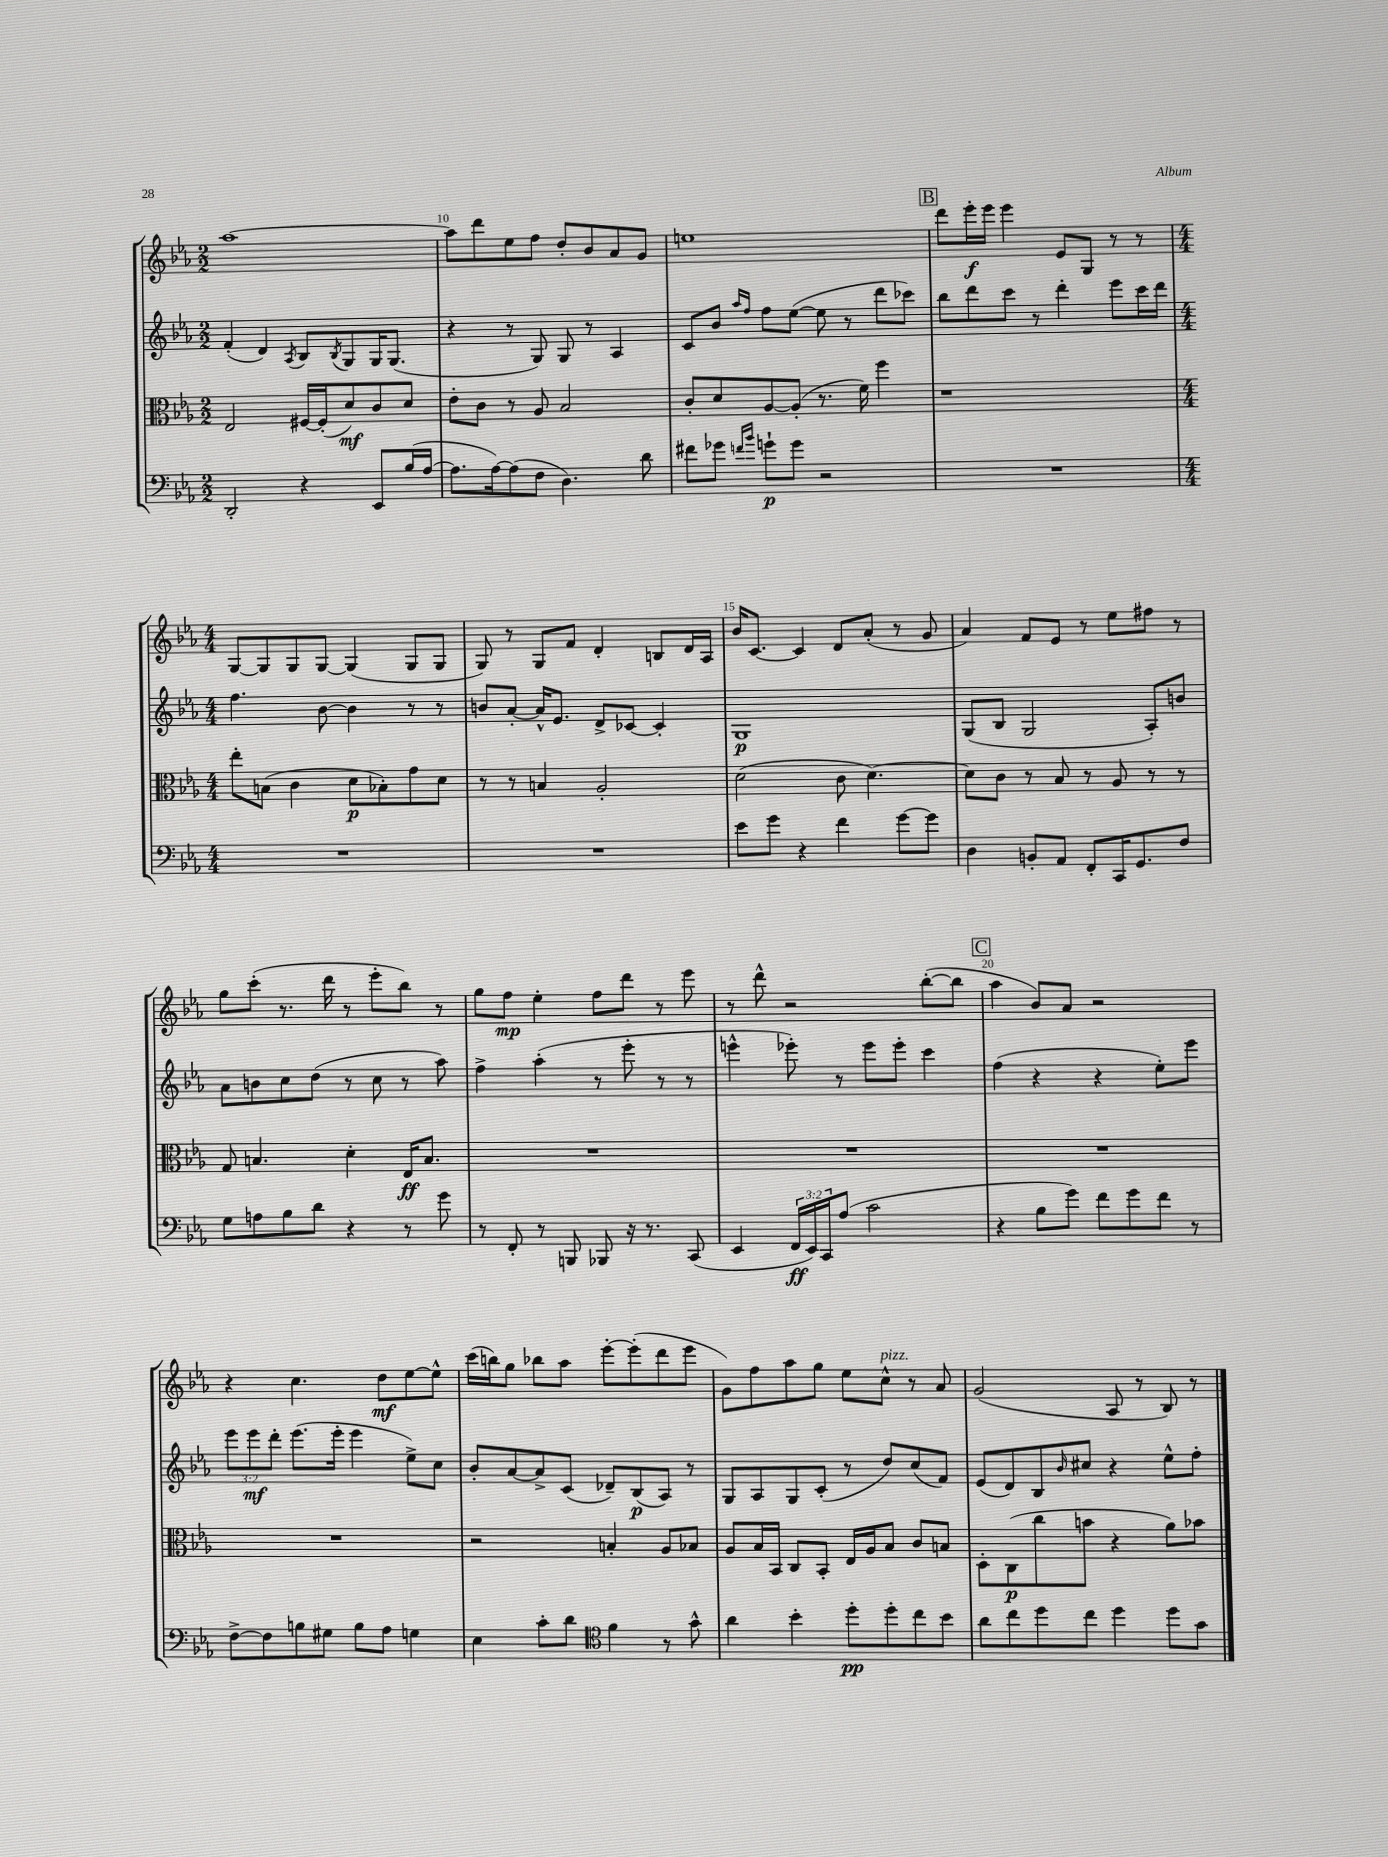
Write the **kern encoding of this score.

**kern	**kern	**kern	**kern
*staff4	*staff3	*staff2	*staff1
*clefF4	*clefC3	*clefG2	*clefG2
*k[b-e-a-]	*k[b-e-a-]	*k[b-e-a-]	*k[b-e-a-]
*M2/2	*M2/2	*M2/2	*M2/2
2DD'	2E-	(4f'	[1aa-
.	.	4d)	.
.	.	8qA-	.
4r	[16F#	8B-	.
.	(16F#']	.	.
.	.	8qB-	.
.	8d)	8G	.
8EE-	8c	16G	.
.	.	(8.G	.
(16B-	8d	.	.
[16A-	.	.	.
=	=	=	=
8.A-]	8e-'	4r	8aa-]
.	8c	.	8ddd
[16A-)	.	.	.
(8A-]	8r	8r	8ee-
8F	8A-	8G)	8ff
4.D)	2B-	8G	8dd'
.	.	8r	8b-
.	.	4A-	8a-
8d	.	.	8g
=	=	=	=
8f#	8c'	8c	1ee
8g-	8d	8b-	.
16qqf	.	16qqaa-	.
16qqb-	.	16qqff	.
8g`	[8A-	8ff	.
8g	(8A-']	([8ee-	.
2r	8.r	8ee-]	.
.	.	8r	.
.	16f)	.	.
.	4ff	8ddd	.
.	.	8ccc-)	.
=	=	=	=
1r	1r	8bb-	8ddd
.	.	8ddd	16eee-'
.	.	.	16eee-
.	.	8ccc	4eee-
.	.	8r	.
.	.	4ddd'	8e-
.	.	.	8G
.	.	8eee-	8r
.	.	16ccc	8r
.	.	16ddd	.
=	=	=	=
*M4/4	*M4/4	*M4/4	*M4/4
1r	8ee-'	4.ff	[8G
.	(8B	.	8G]
.	4c	.	8G
.	.	[8b-	[8G
.	8d	4b-]	(4G]
.	8B-')	.	.
.	8g	8r	8G
.	8d	8r	8G
=	=	=	=
1r	8r	8b	8G)
.	8r	[8a-'	8r
.	4B	16a-^^]	8G
.	.	8.e-	.
.	.	.	8f
.	2A-'	8d^	4d'
.	.	[8c-	.
.	.	4c-']	8B
.	.	.	16d
.	.	.	16A-
=	=	=	=
8e-	(2d	1G	16b-
.	.	.	[8.c
8g	.	.	.
4r	.	.	4c]
4f	8c	.	8d
.	[4.d)	.	(8a-'
[8g	.	.	8r
8g]	.	.	8g
=	=	=	=
4D	8d]	(8G	4a-)
.	8c	8B-	.
8BB'	8r	2G	8f
8AA-	8B-	.	8e-
8FF'	8r	.	8r
16CC	8A-	.	8ee-
8.GG	.	.	.
.	8r	8A-')	8ff#
8F	8r	8b	8r
=	=	=	=
8G	8G	8a-	8gg
8A	4.B	8b	(8ccc'
8B-	.	8cc	8.r
8d	.	(8dd	.
.	.	.	16ddd
4r	4d'	8r	8r
.	.	8cc	8eee-'
8r	16E-	8r	8bb-)
.	8.B	.	.
8g	.	8aa-)	8r
=	=	=	=
8r	1r	4ff^	8gg
8FF'	.	.	8ff
8r	.	(4aa-'	4ee-'
8BBB	.	.	.
8BBB-	.	8r	8ff
16r	.	8eee-'	8ddd
8.r	.	.	.
.	.	8r	8r
(8CC	.	8r	8eee-
=	=	=	=
4EE-	1r	4eee^^	8r
.	.	.	8ddd^^
24FF	.	8eee-')	2r
24EE-)	.	.	.
24CC	.	.	.
(8A-	.	8r	.
2c	.	8eee-	.
.	.	8eee-'	.
.	.	4ccc	([8bb-'
.	.	.	8bb-]
=	=	=	=
4r	1r	(4ff	4aa-
8B-	.	4r	8b-)
8g)	.	.	8a-
8f	.	4r	2r
8g	.	.	.
8f	.	8ee-')	.
8r	.	8eee-	.
=	=	=	=
[8F^	1r	12eee-	4r
.	.	12eee-	.
8F]	.	.	.
.	.	12ddd'	.
8B	.	(8.eee-	4.cc
8G#	.	.	.
.	.	16eee-'	.
8B	.	4eee-	.
8A-	.	.	8dd
4G	.	8ee-^)	[8ee-
.	.	8cc	8ee-^^]
=	=	=	=
4E-	2r	8b-'	(16ccc
.	.	.	16bb)
.	.	[8a-	8gg
8c'	.	8a-^]	8bb-
8d	.	(8c	8aa-
*clefC4	*	*	*
4f	4B'	8d-~)	[8eee-'
.	.	(8B-	(8eee-']
8r	8A-	8A-)	8ddd
8g^^	8B-	8r	8eee-
=	=	=	=
4a-	8A-	8G	8g)
.	16B-	8A-	8ff
.	16BB-	.	.
4b-'	8C	8G	8aa-
.	8BB-'	(8c'	8gg
8dd'	16E-	8r	8ee-
.	16A-	.	.
8dd'	8B-	8dd)	8cc^^
8cc	8c	(8cc	8r
8b-	8B	8f)	8a-
=	=	=	=
8a-	8D'	(8e-	(2g
8cc	(8C	8d)	.
8dd	8cc	8B-	.
.	.	16qqb-	.
8cc	8b	8cc#	.
4dd	4r	4r	8A-
.	.	.	8r
8dd	8a-)	8ee-^^	8B-)
8g	8b-	8ff'	8r
==	==	==	==
*-	*-	*-	*-
